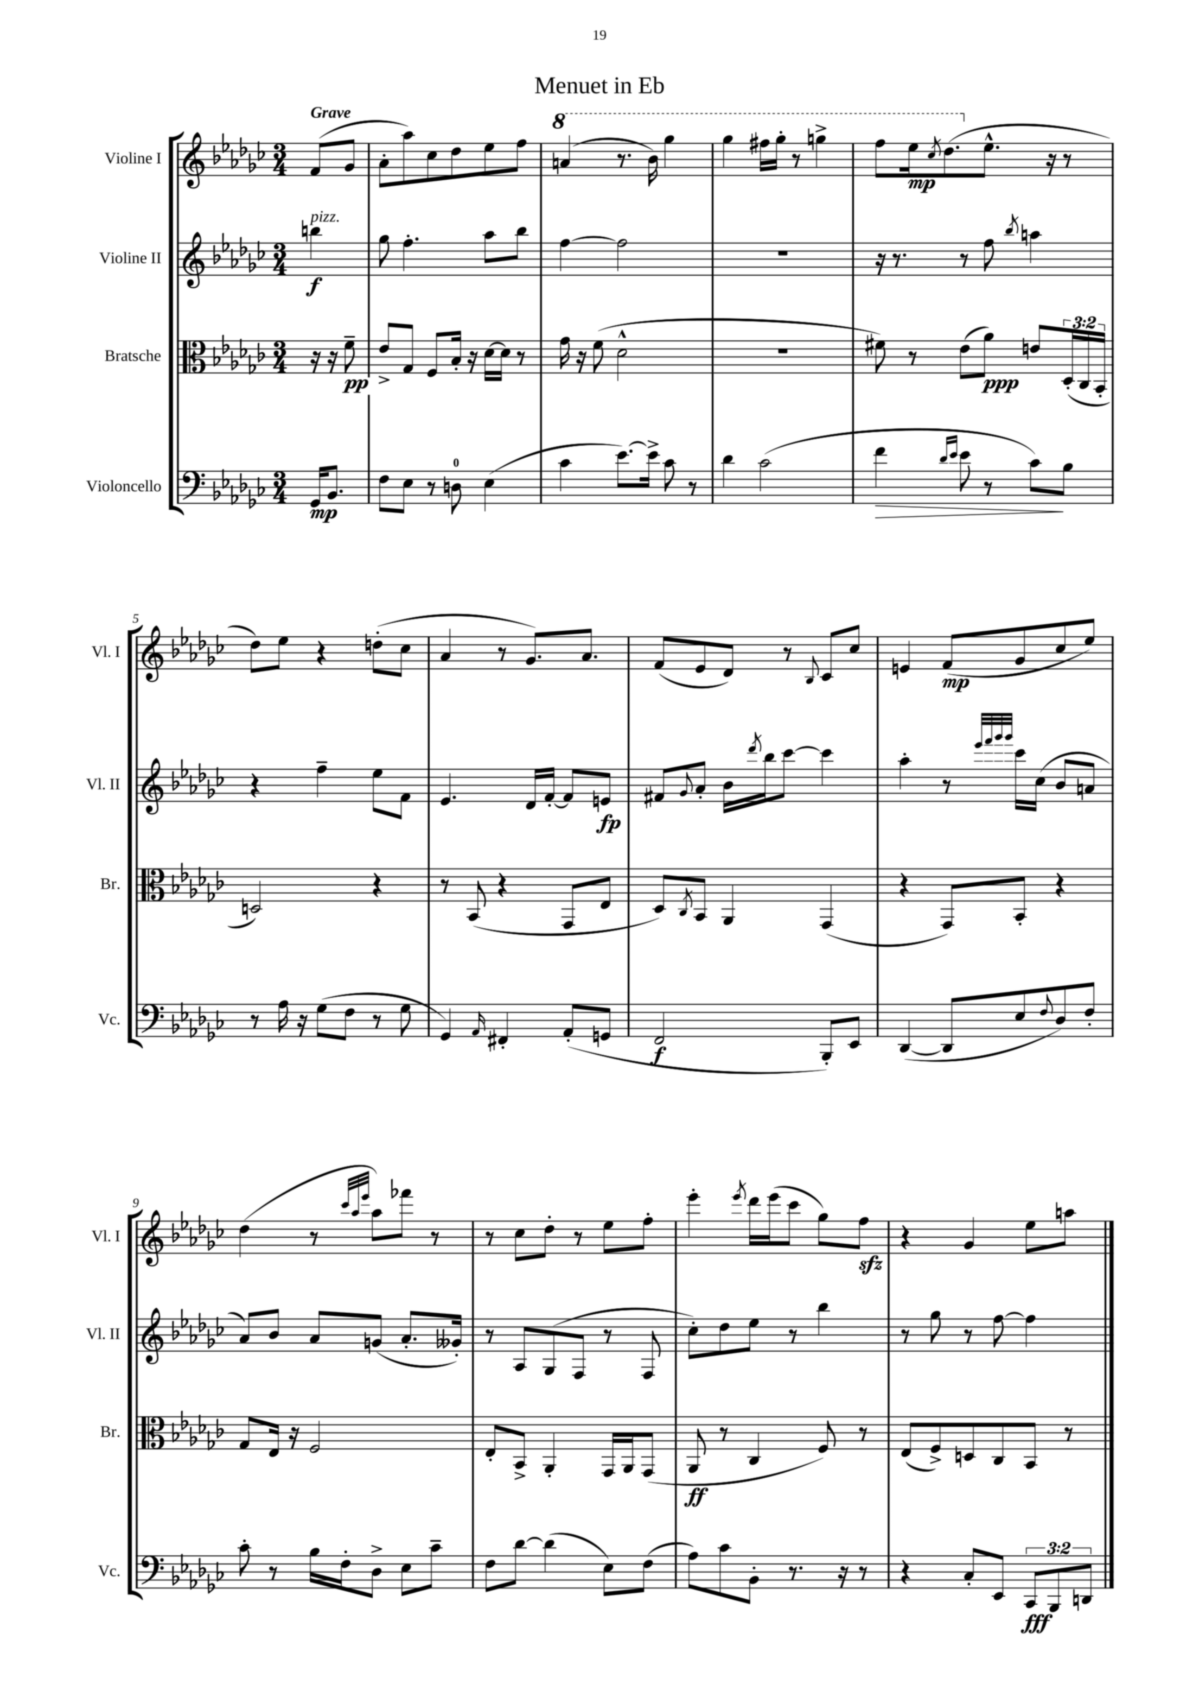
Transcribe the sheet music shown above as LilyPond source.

\header { title = "Menuet in Eb" }
<<
\new StaffGroup <<
\new Staff = "s0" \with { instrumentName = "Violine I" shortInstrumentName = "Vl. I" } {
    \clef treble \key ges \major \numericTimeSignature \time 3/4 \partial 4 \tempo "Grave"
    f'8( ges'8 |
    aes'8-. aes''8) ces''8 des''8 ees''8 f''8 |
    \ottava #1 a''4( r8. bes''16) ges'''4 |
    ges'''4 fis'''16 ges'''16-. r8 g'''4-> |
    f'''8 ees'''16\mp \acciaccatura { ces'''8 } des'''8.( \ottava #0 ees''8.-^ r16 r8 |
    des''8) ees''8 r4 d''8-.( ces''8 |
    aes'4 r8 ges'8.) aes'8. |
    f'8( ees'8 des'8) r8 \appoggiatura { bes8 } ces'8 ces''8 |
    e'4 f'8\mp( ges'8 ces''8 ees''8) |
    des''4( r8 \grace { ces'''32 aes''32 ees'''32 } aes''8) fes'''8 r8 |
    r8 ces''8 des''8-. r8 ees''8 f''8-. |
    ees'''4-. \acciaccatura { ees'''8 } des'''16 ees'''16( ces'''8 ges''8) f''8\sfz |
    r4 ges'4 ees''8 a''8 \bar "|." |
}
\new Staff = "s1" \with { instrumentName = "Violine II" shortInstrumentName = "Vl. II" } {
    \clef treble \key ges \major \numericTimeSignature \time 3/4 \partial 4
    b''4\f^\markup { \italic "pizz." } |
    ges''8 f''4.-. aes''8 bes''8 |
    f''4~ f''2 |
    R2. |
    r16 r8. r8 f''8 \acciaccatura { bes''8 } a''4 |
    r4 f''4-- ees''8 f'8 |
    ees'4. des'16 f'16~-. f'8 e'8\fp |
    fis'8 \appoggiatura { ges'8 } aes'8-. bes'16 \acciaccatura { des'''8 } bes''16 ces'''8~ ces'''4 |
    aes''4-. r8 \grace { ees'''32 f'''32 ges'''32 ges'''32 } ces'''16 ces''16( bes'8 a'8 |
    aes'8) bes'8 aes'8 g'8( aes'8.-. geses'16-.) |
    r8 aes8 ges8( f8 r8 f8 |
    ces''8-.) des''8 ees''8 r8 bes''4 |
    r8 ges''8 r8 f''8~ f''4 \bar "|." |
}
\new Staff = "s2" \with { instrumentName = "Bratsche" shortInstrumentName = "Br." } {
    \clef alto \key ges \major \numericTimeSignature \time 3/4 \override Staff.TupletNumber.text = #tuplet-number::calc-fraction-text \partial 4
    r16 r16 f'8--\pp |
    ees'8-> ges8 f8 bes16-. r16 des'16~ des'16 r8 |
    ges'16 r16 f'8( des'2-^ |
    R2. |
    fis'8) r8 ees'8( aes'8\ppp) e'8 \tuplet 3/2 { des16-.( ces16 bes,16-. } |
    d2) r4 |
    r8 bes,8( r4 ges,8 ees8 |
    des8) \acciaccatura { ces8 } bes,8 aes,4 ges,4( |
    r4 ges,8) bes,8-. r4 |
    ges8 ees16 r16 f2 |
    ees8-. bes,8-> aes,4-. ges,16 aes,16 ges,8( |
    aes,8\ff r8 ces4 f8) r8 |
    ees8( f8->) d8 ces8 bes,8 r8 \bar "|." |
}
\new Staff = "s3" \with { instrumentName = "Violoncello" shortInstrumentName = "Vc." } {
    \clef bass \key ges \major \numericTimeSignature \time 3/4 \override Staff.TupletNumber.text = #tuplet-number::calc-fraction-text \partial 4
    ges,16\mp bes,8. |
    f8 ees8 r8 d8-0 ees4( |
    ces'4 ees'8.~) ees'16-> ces'8 r8 |
    des'4 ces'2( |
    f'4\> \grace { des'16 ees'16 } ees'8 r8 ces'8\!) bes8 |
    r8 aes16 r16 ges8( f8 r8 ges8 |
    ges,4) \grace { aes,16 } fis,4-. aes,8-.( g,8 |
    f,2\f bes,,8-.) ees,8 |
    des,4~( des,8 ees8 \appoggiatura { f8 } des8) f8-. |
    ces'8-. r8 bes16 f16-. des8-> ees8 ces'8-- |
    f8 des'8~ des'4( ees8) f8( |
    aes8) ces'8 bes,8-. r8. r16 r8 |
    r4 ces8-. ees,8 \tuplet 3/2 { ces,8\fff bes,,8 d,8 } \bar "|." |
}
>>
>>
